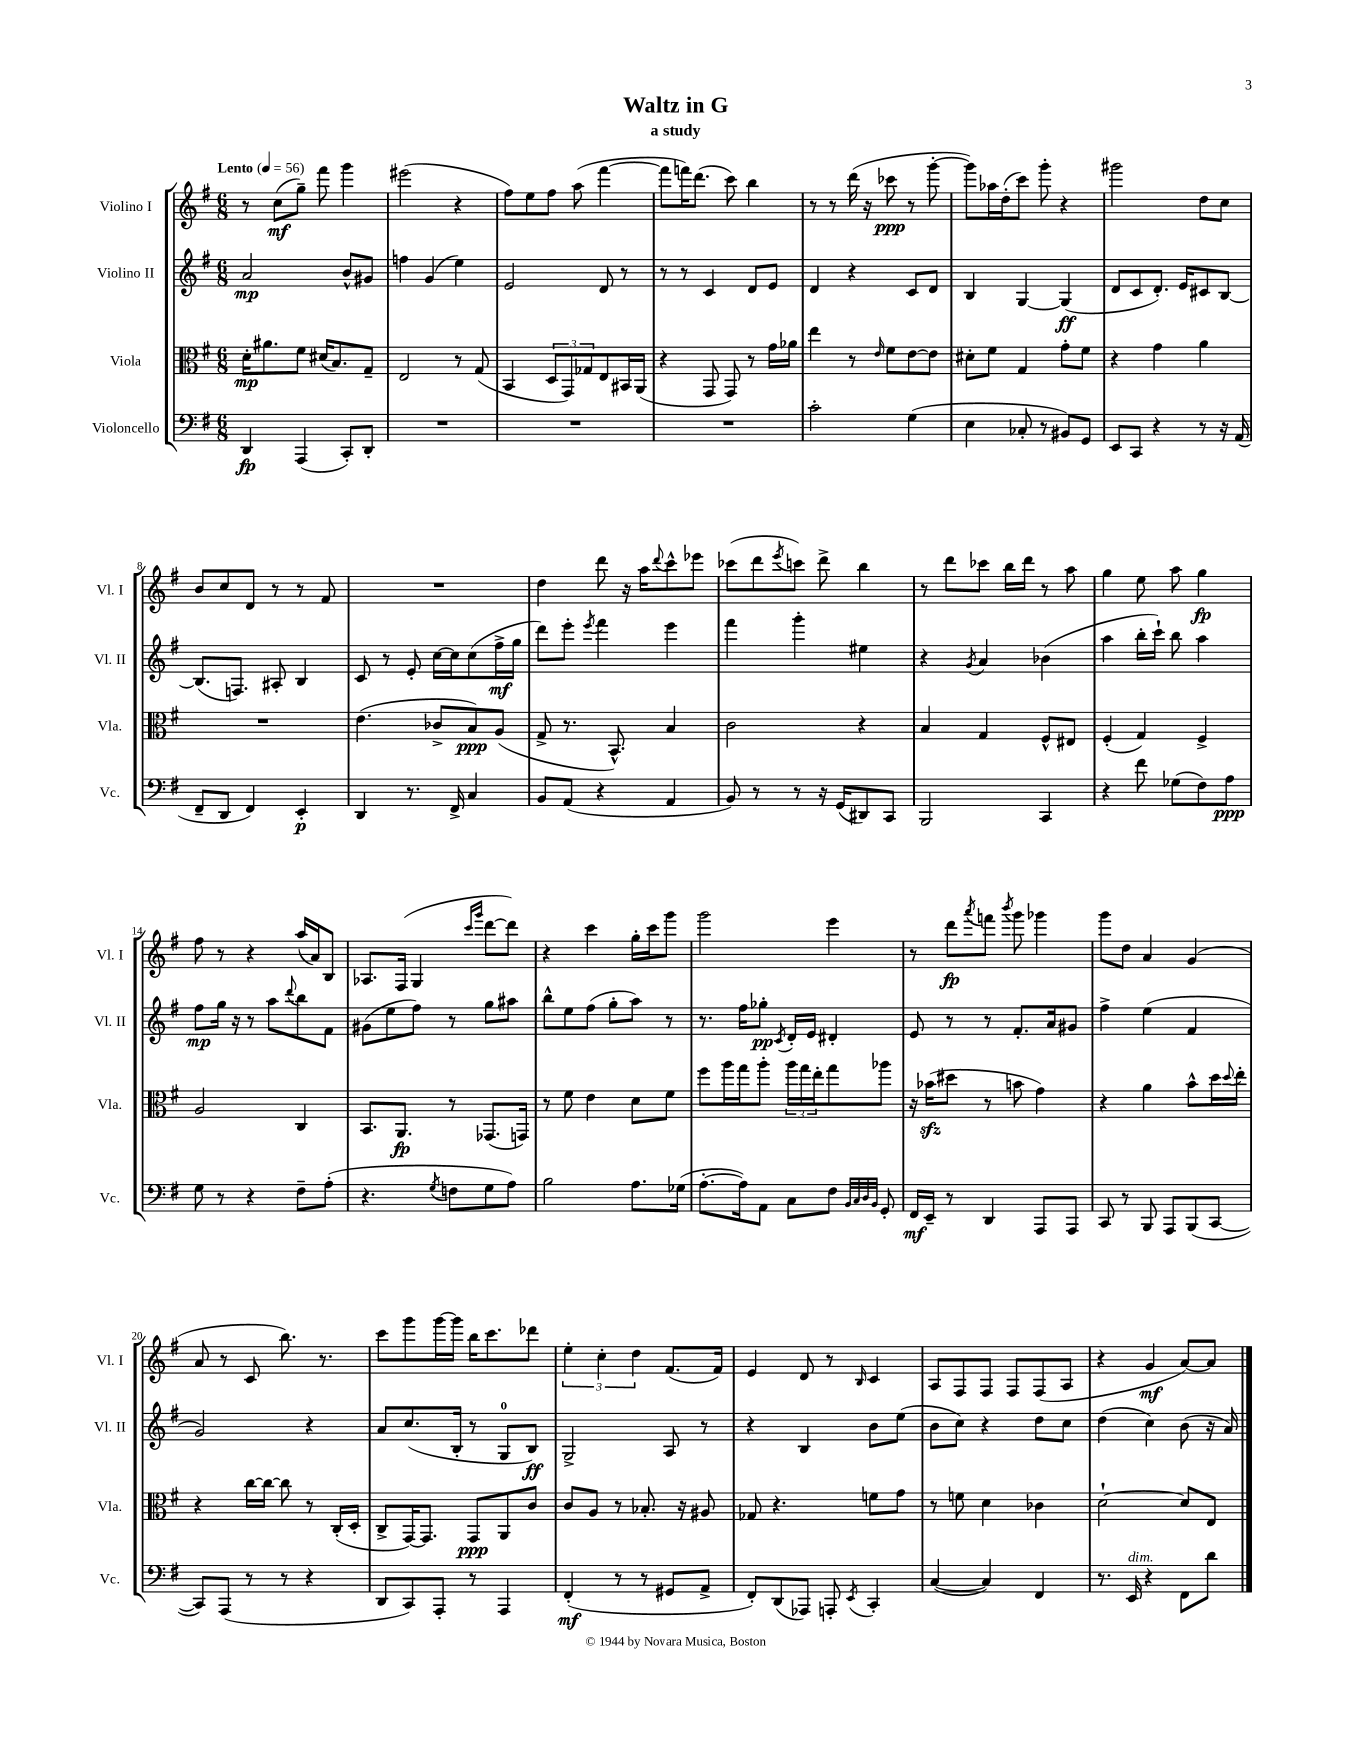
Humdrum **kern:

**kern	**kern	**kern	**kern
*staff4	*staff3	*staff2	*staff1
*clefF4	*clefC3	*clefG2	*clefG2
*k[f#]	*k[f#]	*k[f#]	*k[f#]
*M6/8	*M6/8	*M6/8	*M6/8
*MM56	*MM56	*MM56	*MM56
4DD	16d'	2a	8r
.	8.a#	.	.
.	.	.	(8cc
(4AAA	8f#	.	8gg~)
.	(16d#	.	8fff#
.	8.B)	.	.
8CC')	.	8b^^	4ggg
8DD'	8G~	8g#	.
=	=	=	=
2.r	2E	4ff	(2eee#
.	.	(4g	.
.	8r	4ee)	4r
.	(8G	.	.
=	=	=	=
2.r	4BB	2e	8ff#)
.	.	.	8ee
.	12D	.	8ff#
.	12GG)	.	.
.	.	.	(8aa
.	12G-	.	.
.	8E	8d	[4fff#
.	16BB#	8r	.
.	(16AA	.	.
=	=	=	=
2.r	4r	8r	8fff#]
.	.	8r	16fff)
.	.	.	(8.ddd
.	8GG	4c	.
.	8GG)	.	8ccc)
.	8r	8d	4bb
.	16g	8e	.
.	16a-	.	.
=	=	=	=
2c'	4ee	4d	8r
.	.	.	8r
.	8r	4r	(16ddd
.	.	.	16r
.	16qqe	.	.
.	8f#	.	8ccc-
(4G	[8e	8c	8r
.	8e]	8d	[8ggg'
=	=	=	=
4E	8d#'	4B	8ggg])
.	8f#	.	16aa-
.	.	.	(16dd'
8C-'	4G	[4G	8ccc)
8r	.	.	8ggg'
8BB#)	8g'	(4G]	4r
8GG	8f#	.	.
=	=	=	=
8EE	4r	8d	2ggg#
8CC	.	8c	.
4r	4g	8.d')	.
.	.	16e	.
8r	4a	8c#	8dd
16r	.	[8B	8cc
(16AA	.	.	.
=	=	=	=
8FF#~	2.r	(8.B]	8b
8DD	.	.	8cc
.	.	8.F)	.
4FF#)	.	.	8d
.	.	8A#'	8r
4EE'	.	4B	8r
.	.	.	8f#
=	=	=	=
4DD	(4.e	8c	2.r
.	.	8r	.
8.r	.	8e'	.
.	8c-^	[16cc	.
16FF#^	.	16cc]	.
4C	8B)	(8cc	.
.	(8A	16ff#^	.
.	.	16gg	.
=	=	=	=
8BB	8G^	8ddd)	4dd
(8AA	8.r	8eee'	.
.	.	8qeee	.
4r	.	4fff#	8ddd
.	8.BB^^)	.	.
.	.	.	16r
.	.	.	16aa
.	.	.	8qqddd
4AA	4B	4eee	8ccc^^
.	.	.	8eee-
=	=	=	=
8BB)	2c	4fff#	(8ccc-
8r	.	.	8ddd
.	.	.	8qeee
8r	.	4ggg'	8ccc)
16r	.	.	8ddd^
(16GG	.	.	.
8DD#)	4r	4ee#	4bb
8CC	.	.	.
=	=	=	=
2BBB	4B	4r	8r
.	.	.	8ddd
.	.	8qg	.
.	4G	4a	8ccc-
.	.	.	16bb
.	.	.	16ddd
4CC	8F#^^	(4b-	8r
.	8E#	.	8aa
=	=	=	=
4r	(4F#'	4aa	4gg
8f#	4G)	16bb'	8ee
.	.	16ccc`)	.
(8G-	.	8bb	8aa
8F#)	4F#^	4aa	4gg
8A	.	.	.
=	=	=	=
8G	2A	8ff#	8ff#
8r	.	16gg	8r
.	.	16r	.
4r	.	8r	4r
.	.	8aa	.
.	.	8qqddd	.
8F#~	4C	8bb	(16aa
.	.	.	16a)
(8A'	.	8f#	8B
=	=	=	=
4.r	8.BB	(8g#	8.A-
.	.	8ee	.
.	8.AA	.	(16F#
.	.	8ff#)	4G
8qG	.	.	.
8F	8r	8r	.
.	.	.	16qqccc
.	.	.	16qqggg
8G	(8.GG-	8gg	[8ddd
8A)	.	8aa#	8ddd])
.	16GG)	.	.
=	=	=	=
2B	8r	8bb^^	4r
.	8f#	8ee	.
.	4e	(8ff#	4ccc
.	.	8gg'	.
8.A	8d	8aa)	16gg'
.	.	.	16ccc
.	8f#	8r	8ggg
(16G-	.	.	.
=	=	=	=
[8.A'	8ff#	8.r	2ggg
.	16aa	.	.
16A])	16gg	16ff#	.
8AA	8aa'	8gg-'	.
.	.	8qc	.
8C	24aa	16d'	.
.	24gg	.	.
.	.	16e	.
.	24ee'	.	.
8F#	8gg	4d#'	4eee
32qqBB	.	.	.
32qqC	.	.	.
32qqD	.	.	.
32qqBB	.	.	.
8GG'	8aa-	.	.
=	=	=	=
16FF#	16r	8e	8r
16EE~	(16b-	.	.
8r	8dd#	8r	8ddd
.	.	.	8qaaa
4DD	8r	8r	8fff
.	.	.	8qbbb
.	8b	8.f#'	8ggg
8AAA	4g)	.	4ggg-
.	.	16a	.
8AAA	.	8g#	.
=	=	=	=
8CC	4r	4ff#^	8ggg
8r	.	.	8dd
8BBB	4a	(4ee	4a
8AAA	.	.	.
(8BBB	8b^^	4f#	(4g
[8CC	16dd	.	.
.	8qqdd	.	.
.	16ee'	.	.
=	=	=	=
8CC])	4r	2g)	8a
(8AAA	.	.	8r
8r	[16cc	.	8c
.	16cc_	.	.
8r	8cc]	.	8.bb)
4r	8r	4r	.
.	.	.	8.r
.	(16C'	.	.
.	16D'	.	.
=	=	=	=
8DD	8C^	8a	8ccc
8CC)	[16GG)	(8.cc	8ggg
.	8.GG]	.	.
8AAA'	.	.	[16ggg
.	.	16B'	16ggg]
8r	8GG	8r	16bb
.	.	.	8.ccc
4AAA	8AA	8G	.
.	8c	8B)	8ddd-
=	=	=	=
(4FF#'	8c	2G^	6ee'
.	8A	.	.
.	.	.	6cc'
8r	8r	.	.
.	.	.	6dd
8r	8.B-'	.	.
8GG#	.	8A	(8.f#
.	16r	.	.
8AA^	8A#	8r	.
.	.	.	16f#)
=	=	=	=
8FF#')	8G-	4r	4e
(8DD	4.r	.	.
8AAA-)	.	4B	8d
8AAA'	.	.	8r
8qEE	.	.	16qqB
4CC'	8f	8b	4c
.	8g	(8ee	.
=	=	=	=
([4C	8r	8b	8A
.	8f	8cc)	8F#
4C])	4d	4r	8F#
.	.	.	8F#
4FF#	4c-	8dd	(8F#
.	.	8cc	8A
=	=	=	=
8.r	[2d`	(4dd	4r
16EE	.	.	.
4r	.	4cc)	4g
8FF#	8d]	(8b	[8a)
8d	8E	16r	8a]
.	.	16a)	.
==	==	==	==
*-	*-	*-	*-
